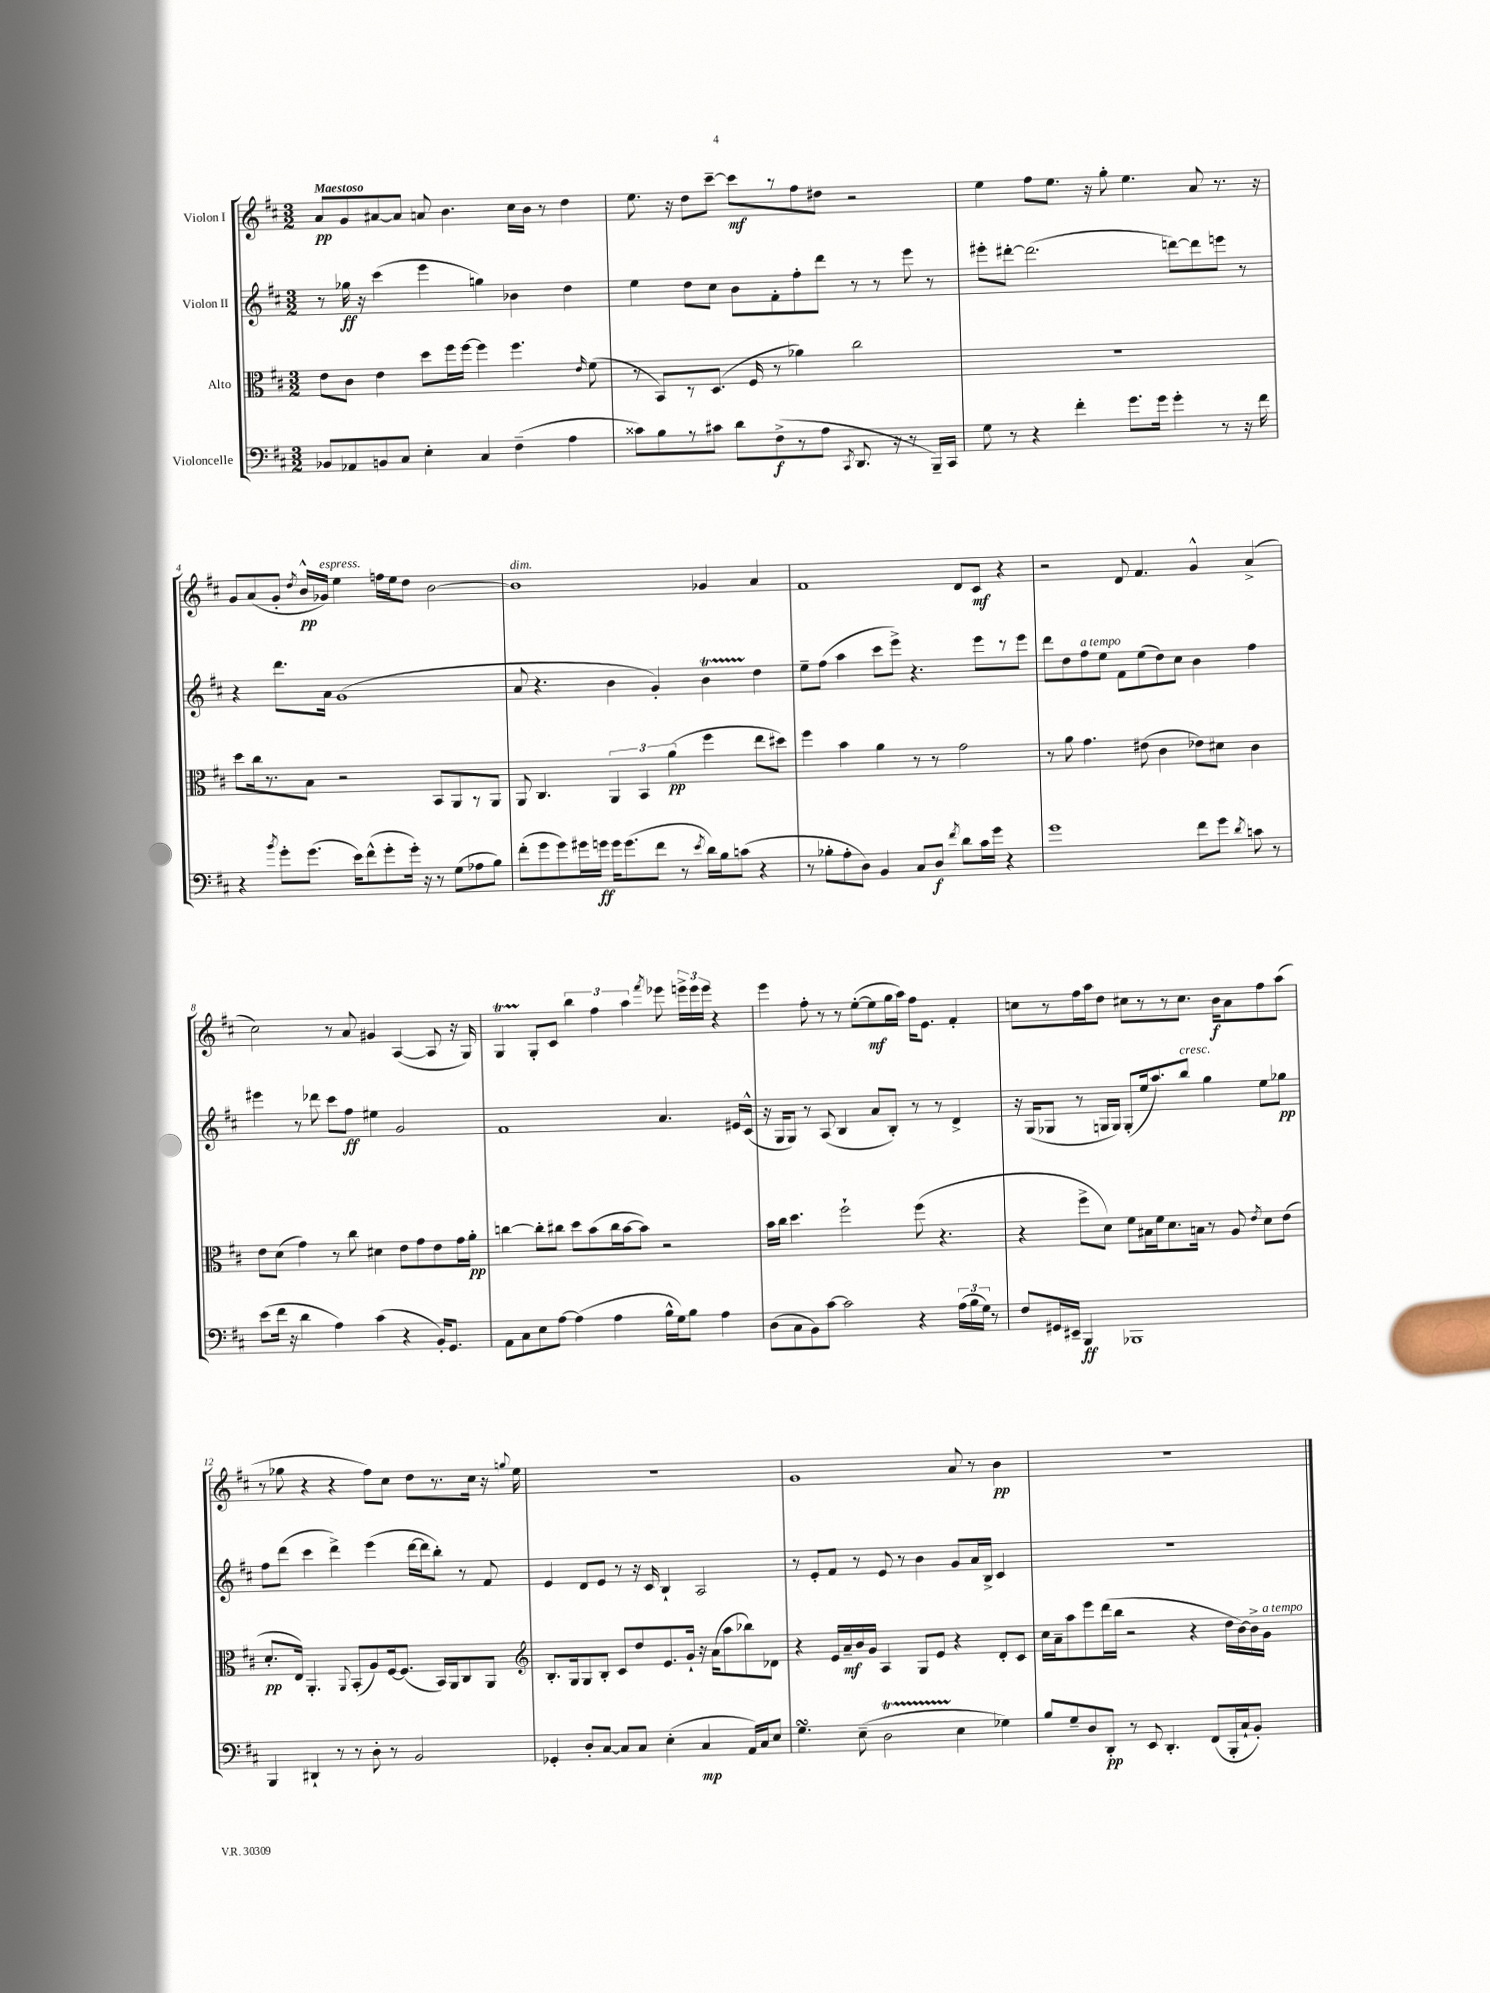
<<
\new StaffGroup <<
\new Staff = "s0" \with { instrumentName = "Violon I" } {
    \clef treble \key d \major \numericTimeSignature \time 3/2 \tempo "Maestoso"
    \autoBeamOff a'8[\pp g'8 ais'8~ ais'8] a'8 b'4. cis''16[ b'16] r8 d''4 |
    e''8. r16 d''8[ cis'''8]~-- cis'''8[\mf r8 fis''8 dis''8] r2 |
    e''4 fis''8[ e''8.] r16 g''8-. e''4. a'8 r8. r16 |
    g'8[ a'8( g'8]-. \acciaccatura { d''8 } b'16[-^\pp ges'16]^\markup { \italic "espress." }) e''4 f''16[ e''16 d''8] b'2~ |
    b'1^\markup { \italic "dim." } ges'4 a'4 |
    fis'1 d'8[ cis'8]\mf r4 |
    r2 d'8 fis'4. g'4-^ a'4->( |
    cis''2) r8 a'8 gis'4 a4~( a8 r16 g16) |
    g4\startTrillSpan g8[-.\stopTrillSpan cis'8] \tuplet 3/2 { b''4 fis''4 a''4 } \acciaccatura { fis'''8 } ees'''8 \tuplet 3/2 { e'''16[-> e'''16 e'''16] } r4 |
    e'''4 fis''8-. r8 r8 e''8[~-.( e''8\mf g''16 a''16]) fis''16[ e'8.] fis'4-. |
    c''8[ r8 fis''16 a''16 d''8] cis''8[ r8 r8 cis''8.] b'16[\f a'8 fis''8 a''8]( |
    r8 ges''8 r4 r4 fis''8[) cis''8] d''8[ r8. cis''16] r16 \appoggiatura { g''8 } e''16 |
    R1. |
    g'1 a'8 r8 b'4\pp |
    R1. \bar "|." |
}
\new Staff = "s1" \with { instrumentName = "Violon II" } {
    \clef treble \key d \major \numericTimeSignature \time 3/2
    \autoBeamOff r8 ges''16\ff r16 cis'''4( e'''4 g''4) bes'4 d''4 |
    e''4 d''8[ cis''8] b'8[ fis'8-. fis''8-. d'''8] r8 r8 e'''8 r8 |
    eis'''8[-. dis'''8]~-. dis'''2.( d'''8[~) d'''8 e'''8] r8 |
    r4 d'''8.[ a'16] g'1( |
    a'8 r4. b'4 g'4-.) b'4\startTrillSpan d''4\stopTrillSpan |
    e''8[-- fis''8]( a''4 cis'''8[ e'''8]->) r4. e'''8[ r8 e'''8] |
    d'''8[ d''8 fis''8^\markup { \italic "a tempo" } e''8] fis'8[ e''8( d''8) cis''8] b'4 fis''4 |
    eis'''4 r8 des'''8 cis'''8[ fis''8]\ff eis''4 g'2 |
    fis'1 a'4. eis'16[ cis'16]-^( |
    r16 g16[ g8]) r8 a8( b4 a'8[ b8]-.) r8 r8 d'4-> |
    r16 g16[( ges8] r8 g16[ g16]) g8[-.( e''16 a''8.) b''8]^\markup { \italic "cresc." } g''4 e''8[ ges''8]\pp |
    fis''8[ d'''8]( cis'''4 d'''4->) e'''4( d'''16[~ d'''16 b''8]-.) r8 fis'8 |
    e'4 d'8[ e'8] r8 r16 cis'16 b4-! a2 |
    r8 e'8[-. fis'8] r8 e'8 r8 b'4 g'8[ a'16 b16]-> cis'4 |
    R1. \bar "|." |
}
\new Staff = "s2" \with { instrumentName = "Alto" } {
    \clef alto \key d \major \numericTimeSignature \time 3/2
    \autoBeamOff e'8[ cis'8] e'4 d''8[ fis''16 fis''16]~ fis''4 fis''4. \grace { e'16 } fis'8( |
    r8 b,8[) r8 d8.]( fis16 r8 aes'4) cis''2 |
    R1. |
    d''8[ cis''16 r8. b8] r2 b,8[ a,8 r8 a,8] |
    a,8 cis4. \tuplet 3/2 { a,4 b,4 a'4\pp( } fis''4 e''8[ dis''8]) |
    fis''4 b'4 a'4 r8 r8 g'2 |
    r8 a'8 g'4. eis'8( cis'4 ees'8[) dis'8] cis'4 |
    e'8[ d'8]( g'4) r8 cis''8 dis'4 e'8[ g'8 e'8 g'16 a'16]-.\pp |
    c''4~ c''8[-. cis''8] d''8[ b'8( cis''16 b'16~ b'8]) r2 |
    b'16[ cis''16] d''4. fis''2-! fis''8( r4. |
    r4 fis''8[-> d'8]) fis'8[ bis16 fis'16 d'8. b16] r8 a8 \acciaccatura { e'8 } d'8[ e'8]( |
    d'8.[-.\pp e16]) a,4.-. \appoggiatura { a,8 } b,8[-.( a8) fis16~ fis8.]( b,16[) a,16 cis8 a,8] |
    \clef treble b8.[-. g16 g8 b8]-. cis'8[ d''8 e'8. g'16]-! r16 a'16[( a''8 bes''8) des'8] |
    r4 e'16[ a'16--\mf b'16 g'16] a4 g8[ e'8] r4 d'8[-. cis'8] |
    cis''16[ a'16-- a''8 e'''8 d'''16( b''16] r2 r4 d''16[ b'16~) b'16-> g'16]^\markup { \italic "a tempo" } \bar "|." |
}
\new Staff = "s3" \with { instrumentName = "Violoncelle" } {
    \clef bass \key d \major \numericTimeSignature \time 3/2
    \autoBeamOff bes,8[ aes,8 b,8 cis8] e4-. cis4 fis4--( a4 |
    cisis'8[) b8 r8 cis'8] d'8[ fis8->\f( r8 a8] \acciaccatura { cis,8 } d,8. r16 r8 b,,16[--) cis,16] |
    g8 r8 r4 fis'4-. g'8.[ g'16] g'4-. r8 r16 fis'16 |
    r4 \acciaccatura { b'8 } g'8[-. g'8.]( e'16[) fis'8-^( g'8-. g'16]-.) r16 r8 g8[( aes8 b8]) |
    fis'8[-.( g'8 g'8) gis'16 g'16]\ff g'16[ g'8.( fis'8] r8 \acciaccatura { e'8 } d'16[) b16 c'8]( r4 |
    r8 bes8[-. a8-. d8]) b,4 cis8[ d8]\f \acciaccatura { fis'8 } d'8[ cis'16 g'16] r4 |
    g'1 fis'8[ g'8] \acciaccatura { d'8 } c'8 r8 |
    e'8[( fis'16] r16 d'4 a4) cis'4( r4 b,16[-.) g,8.] |
    a,8[ cis8 e8 a8]~ a4( a4 b16[-^ g16) b8] a4 |
    d8[( cis8 b,8) cis'8]~ cis'2 r4 \tuplet 3/2 { a16[( b16 g16]) } r8 |
    fis8[ gis,16 eis,16]-- b,,4\ff bes,,1 |
    b,,4 dis,4-! r8 r8 d8-. r8 b,2 |
    ges,4-. d8[-. cis8]~ cis8[ cis8] e4-.( cis4\mp a,16[) cis16 e8] |
    g4.\turn e8--( d2\startTrillSpan e4\stopTrillSpan ges4) |
    b8[ g8-- d8 d,8]-.\pp r8 e,8 d,4.-. fis,8[( b,,16-. cis16-! b,8]-.) \bar "|." |
}
>>
>>
